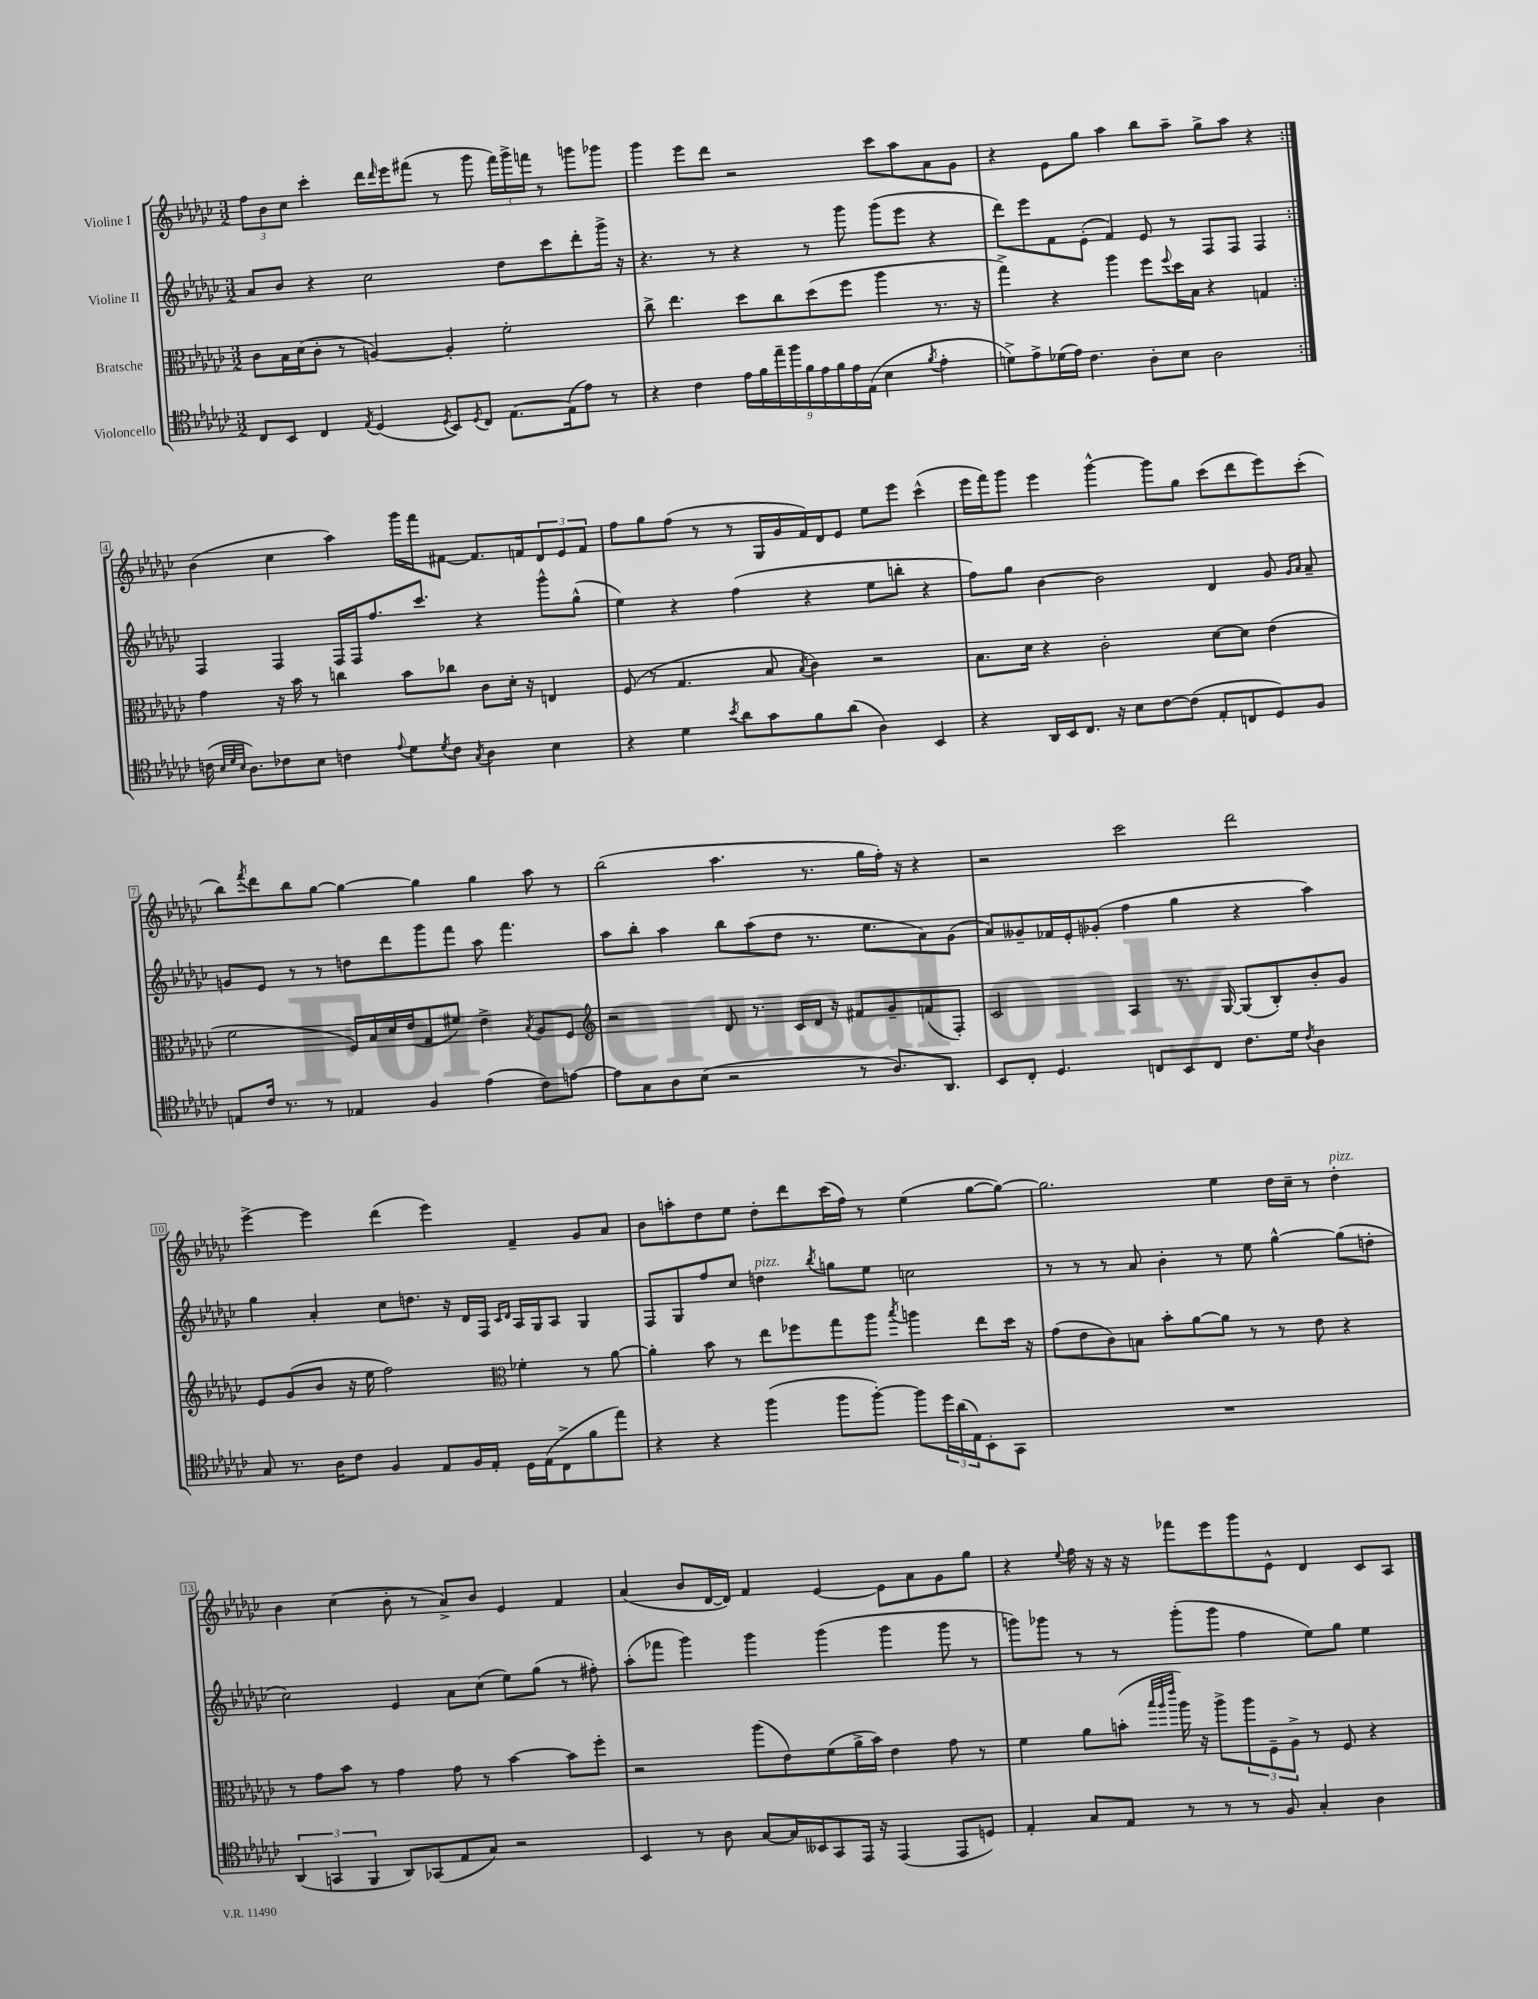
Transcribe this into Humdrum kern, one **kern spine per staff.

**kern	**kern	**kern	**kern
*part4	*part3	*part2	*part1
*staff4	*staff3	*staff2	*staff1
*I"Violoncello	*I"Bratsche	*I"Violine II	*I"Violine I
*clefC4	*clefC3	*clefG2	*clefG2
*k[b-e-a-d-g-c-]	*k[b-e-a-d-g-c-]	*k[b-e-a-d-g-c-]	*k[b-e-a-d-g-c-]
*M3/2	*M3/2	*M3/2	*M3/2
=1	=1	=1	=1
8C-/L	8c-\L	8a-/L	12ff\L
.	.	.	12b-\
8BB-/J	16B-\L	8b-/J	.
.	.	.	12cc-\J
.	(16d-\J	.	.
4C-/	8c-'\J	4r	4ccc-'\
.	8r	.	.
8qE-/	.	.	.
(4D-/	[4An/)	2cc-\	16ddd-\LL
.	.	.	16qqddd-/
.	.	.	16eee-\J
.	.	.	(8fff#X\J
8qD-/	.	.	.
8BB-/L)	4A'/]	.	8r
8qD-/	.	.	.
8C-/J	.	.	8ggg-\
[8.E-\L	2f'\	8dd-\L	24fff#\LL)
.	.	.	24ggg-^\
.	.	.	24fffn\JJ
.	.	8ccc-\	8r
(16E-\k]	.	.	.
8e-\J)	.	8ddd-'\	8gggn\L
8r	.	16ggg-^\Jk	8ggg-X\J
.	.	16r	.
=2	=2	=2	=2
4r	8cc-^\	4.r	4ggg-\
.	4.ee-\	.	.
4c-\	.	.	8eee-\L
.	.	8r	8ddd-\J
18e-\LL	8dd-\L	4r	2r
18f\	.	.	.
18ee-~\	.	.	.
.	8cc-\	.	.
18ff\	.	.	.
18f\	.	.	.
.	(8dd-\	8r	.
18e-\	.	.	.
18f\	.	.	.
.	8ff\J	8ggg-\	.
18e-\	.	.	.
(18E-\JJ	.	.	.
4B-\	4aa-\	(8ggg-\L	8ccc-\L
.	.	8eee-\J	8aa-\
8qf/	.	.	.
4e-'\	8.r	4r	8a-\
.	.	.	8g-\J
.	16r	.	.
=3	=3	=3	=3
8dn^\L)	4gg-^\)	8ddd-\L)	4r
8e-^\	.	8eee-\	.
(16d-X\L	4r	8f\	8e-\L
16e-\JJ)	.	.	.
4.c-\	.	(8e-'\J	8gg-\J
.	4aa-\	4f/)	4aa-\
8A-'\L	8ff\L	8e-/	8bb-\L
.	8qqff/	.	.
8B-\J	16dd-\L	8r	8aa-~\J
.	16B-\JJ	.	.
2A-\	4r	8F/L	8gg-^\L
.	.	8F/J	8aa-\J
.	4Gn/	4F/	4r
!!LO:LB:g=z
=4:|!	=4:|!	=4:|!	=4:|!
(16cn\	4g-\	4F/	(4b-\
32qqB-/LLL	.	.	.
32qqd-/	.	.	.
32qqB-/JJJ	.	.	.
8.A-\L)	.	.	.
8c-X\	16r	4F/	4cc-\
.	16b-\	.	.
8B-\J	8r	.	.
4cn\	4ccn\	16F/LL	4aa-\)
.	.	16F/J	.
.	.	8.ff/	.
8qqe-/	.	.	.
8d-\L	8b-\L	.	16ggg-\LL
.	.	8.ccc-/J	16fff\J
8qd-/	.	.	.
8c\J	8cc-X\J	.	[8f#X\J
8qG-/	.	.	.
4A-\	8c-\L	4r	8.f#/L]
.	16d-'\Jk	.	.
.	16r	.	16fn/k
4B-\	4En/	8ggg-^^\L	12d-/
.	.	.	12e-/
.	.	(8gg-^^\J	.
.	.	.	12f/J
=5	=5	=5	=5
4r	(8F/	4ee-\)	8ff\L
.	8r	.	8gg-\
4d-\	4.G-/	4r	(8ff\J
.	.	.	8r
8qb-/	.	.	.
8a-\L	.	(4ff\	8r
8g-\	8B-/	.	16G-/LL
.	.	.	16g-/
.	8qB-/	.	.
8f\	4c-\)	4r	16f/)
.	.	.	16d-/J
(8a-\J	.	.	8e-/J
4A-\)	2r	8ee-\L	8ee-\L
.	.	8bbn'\J	8eee-\J
4BB-/	.	4r	(4ccc-^^\
=6	=6	=6	=6
4r	8.B-\L	8ff\L)	16eee-\LL
.	.	.	16fff\J)
.	.	8gg-\J	8ggg-\J
.	16d-\Jk	.	.
16AA-/LL	4r	[4b-\	4eee-\
16BB-/J	.	.	.
8.C-/J	.	.	.
.	2c-'\	2b-\]	[4ggg-^^\
16r	.	.	.
8B-\L	.	.	.
[8c-\	.	.	8ggg-\L]
(8c-\J]	.	.	8gg-\J
8E-'/L	[8d-\L	4d-/	(8ccc-\L
8Cn/	8d-\J]	.	8ddd-\
8D-/)	(4e-\	8g-/	8eee-\)
.	.	16qqg-/LL	.
.	.	16qqa-/JJ	.
8F/J	.	8a-~/	(8ccc-'\J
!!LO:LB:g=z
=7	=7	=7	=7
8En/L	2f\	8gn/L	8bb-\L)
.	.	.	8qfff/
16c-/Jk	.	8e-/J	8ddd-\
8.r	.	.	.
.	.	8r	8bb-\
8r	.	8r	[8gg-\J
4E-X/	16F/LL)	8ddn\L	4gg-\_
.	16B-/	.	.
.	16d-/	8ddd-\	.
.	(16e-/J	.	.
4F/	8G-/	8ggg-\	4gg-\]
.	8f#X/J)	8fff\J	.
(4e-\	4e-^\	8aa-\	4gg-\
.	.	4.fff\	.
.	8qB-/	.	.
8c-\L)	8A-/L	.	8aa-\
[8en\J	8F/J	.	8r
=8	=8	=8	=8
*	*clefG2	*	*
8e\L]	2r	8aa-\L	(2bb-\
8G-\	.	8bb-'\J	.
8A-\	.	4aa-\	.
(8B-\J	.	.	.
2r	8d-/	8bb-\L	4.aa-\
.	8.r	(8aa-\	.
.	.	8dd-\J	.
.	16c-/LL	.	.
.	16d-/JJ	8.r	8.r
.	16r	.	.
8r	8f#X/L	.	.
.	.	8.ee-\L	16gg-\LL
8.A-/L)	8g-~/	.	16ff'\JJ)
.	.	.	16r
.	(8fn/	8a-\)	4r
8.AA-/J	.	.	.
.	8F'/J)	(8g-\J	.
=9	=9	=9	=9
8BB-/L	2c-/	8a-/L)	2r
8C-'/J	.	8g--X~/	.
4.D-/	.	16f-X/L	.
.	.	16e-'/J	.
.	.	(8g-X'/J	.
.	4A-/	4ff\	2ccc-\
8Cn/L	.	.	.
8BB-/	8.r	4gg-\	.
8C/J	.	.	.
.	[16G-/	.	.
8.c-\L	(8G-/L]	4r	2ddd-\
.	8B-'/)	.	.
16d-\Jk	.	.	.
8qc-/	.	.	.
4A-\	8b-'/	4aa-\)	.
.	8g-/J	.	.
!!LO:LB:g=z
=10	=10	=10	=10
8G-/	8e-/L	4gg-\	[4eee-^\
8.r	(8g-/	.	.
.	8b-/J	4a-'/	4eee-\]
16A-\KL	.	.	.
8c-\J	16r	.	.
.	16ee-\	.	.
4F/	2ff\)	8cc-\L	(4ddd-\
.	.	8.ddn\J	.
8E-/L	.	.	4eee-\)
.	.	16r	.
16F/L	.	16d-/LL	.
16E-'/JJ	.	16F/JJ	.
*	*clefC3	*	*
.	.	16qqc-/LL	.
.	.	16qqd-/JJ	.
16D-\LL	4f-X'\	16A-/LL	4f~/
(16E-\J	.	16G-/J	.
8C-^\	.	8A-/J	.
8f\	8r	4G-/	8g-/L
8ee-\J)	[8a-\	.	8a-/J
=11	=11	=11	=11
4r	4a-'\]	8F/L	8b-\L
.	.	8G-/	8aan'\
4r	8b-\	8ff/	8dd-\
.	8r	8cc-/J	8ee-\J
!	!	!LO:TX:a:i:t=pizz.	!
(4ff\	8ee-\L	4ddn\	8dd-'\L
.	8ff-X\	.	8ddd-\
.	.	8qbb-/	.
8ff\L	8gg-\	8ggn\L	(16ccc-\L
.	.	.	16ff\JJ)
[8ff'\J)	8aa-\J	8ee-\J	8r
.	8qbb-/	.	.
8ff\L]	4aan\	2ccn\	(4ee-\
24dd-\L	.	.	.
(24a-\	.	.	.
24E-\J)	.	.	.
8BB-'\	8ee-\L	.	[8gg-\L
8GG-\J	16dd-\Jk	.	8gg-\J_)
.	16r	.	.
=12	=12	=12	=12
1.r	(8g-\L	8r	2.gg-\]
.	8e-\	8r	.
.	8c-\)	8r	.
.	8Bn\J	8a-/	.
.	8b-'\L	4b-'\	.
.	[8a-\	.	.
.	8a-\J]	8r	4ee-\
.	8r	8ee-\	.
.	8r	[4gg-^^\	16dd-\LL
.	.	.	16cc-~\JJ
.	8e-\	.	8r
!	!	!	!LO:TX:a:i:t=pizz.
.	4r	(8gg-\L]	4dd-'\
.	.	8ddn'\J	.
!!LO:LB:g=z
=13	=13	=13	=13
(6AA-/	8r	2cc-\)	4b-\
.	8g-\L	.	.
6GGn/	.	.	.
.	8b-\J	.	(4cc-\
6FF/	.	.	.
.	8r	.	.
8AA-/L)	4g-\	4e-/	8b-'\
(8GG-X/	.	.	8r
8E-/	8g-\	8a-\L	8a-^/L)
8G-/J)	8r	(8cc-\J	8b-/J
2r	[4b-\	8ee-\L)	4e-/
.	.	(8gg-\J	.
.	8b-\L]	8r	4f/
.	8ff'\J	8ff#X'\)	.
=14	=14	=14	=14
4BB-/	2r	(8aa-'\L	(4a-/
.	.	8fff-X\J	.
8r	.	4ggg-\)	8b-/L
8A-\	.	.	[16d-/L
.	.	.	16d-/JJ])
[8G-/L	(8aa-\L	4ggg-\	4f/
16G-/L]	8e-\)	.	.
16BB--X/J	.	.	.
8GG-/	(8f\	(4ggg-\	[4e-/
16EE-/Jk	16a-^\L	.	.
16r	16b-\JJ)	.	.
(4EE-/	4e-\	4ggg-\	8e-\L]
.	.	.	8a-\
8EE-/L	8g-\	8ggg-\	8g-\
8Dn/J)	8r	8r	8gg-\J
=15	=15	=15	=15
4E-'/	4f\	8gggn\L)	4r
.	.	8ggg-X\J	.
.	.	.	8qqee-/
8G-/L	8a-\L	8r	16ff\
.	.	.	16r
8E-/J	(8bn'\J	8r	16r
.	.	.	16r
.	32qqbb-/LLL	.	.
.	32qqaa-/	.	.
.	32qqeee-/JJJ	.	.
8r	16aa-\)	(8ggg-'\L	8fff-X\L
.	16r	.	.
8r	8aa-^\L	8ggg-\J	8eee-\
8r	12aa-\	4ff\	8ggg-\
.	12F~\	.	.
8F/	.	.	8e-^^\J
.	12A-^\J	.	.
4G-'/	8r	8ee-\L)	4d-/
.	8F/	8gg-\J	.
4A-\	4r	4ee-\	8c-/L
.	.	.	8A-/J
==	==	==	==
*-	*-	*-	*-
